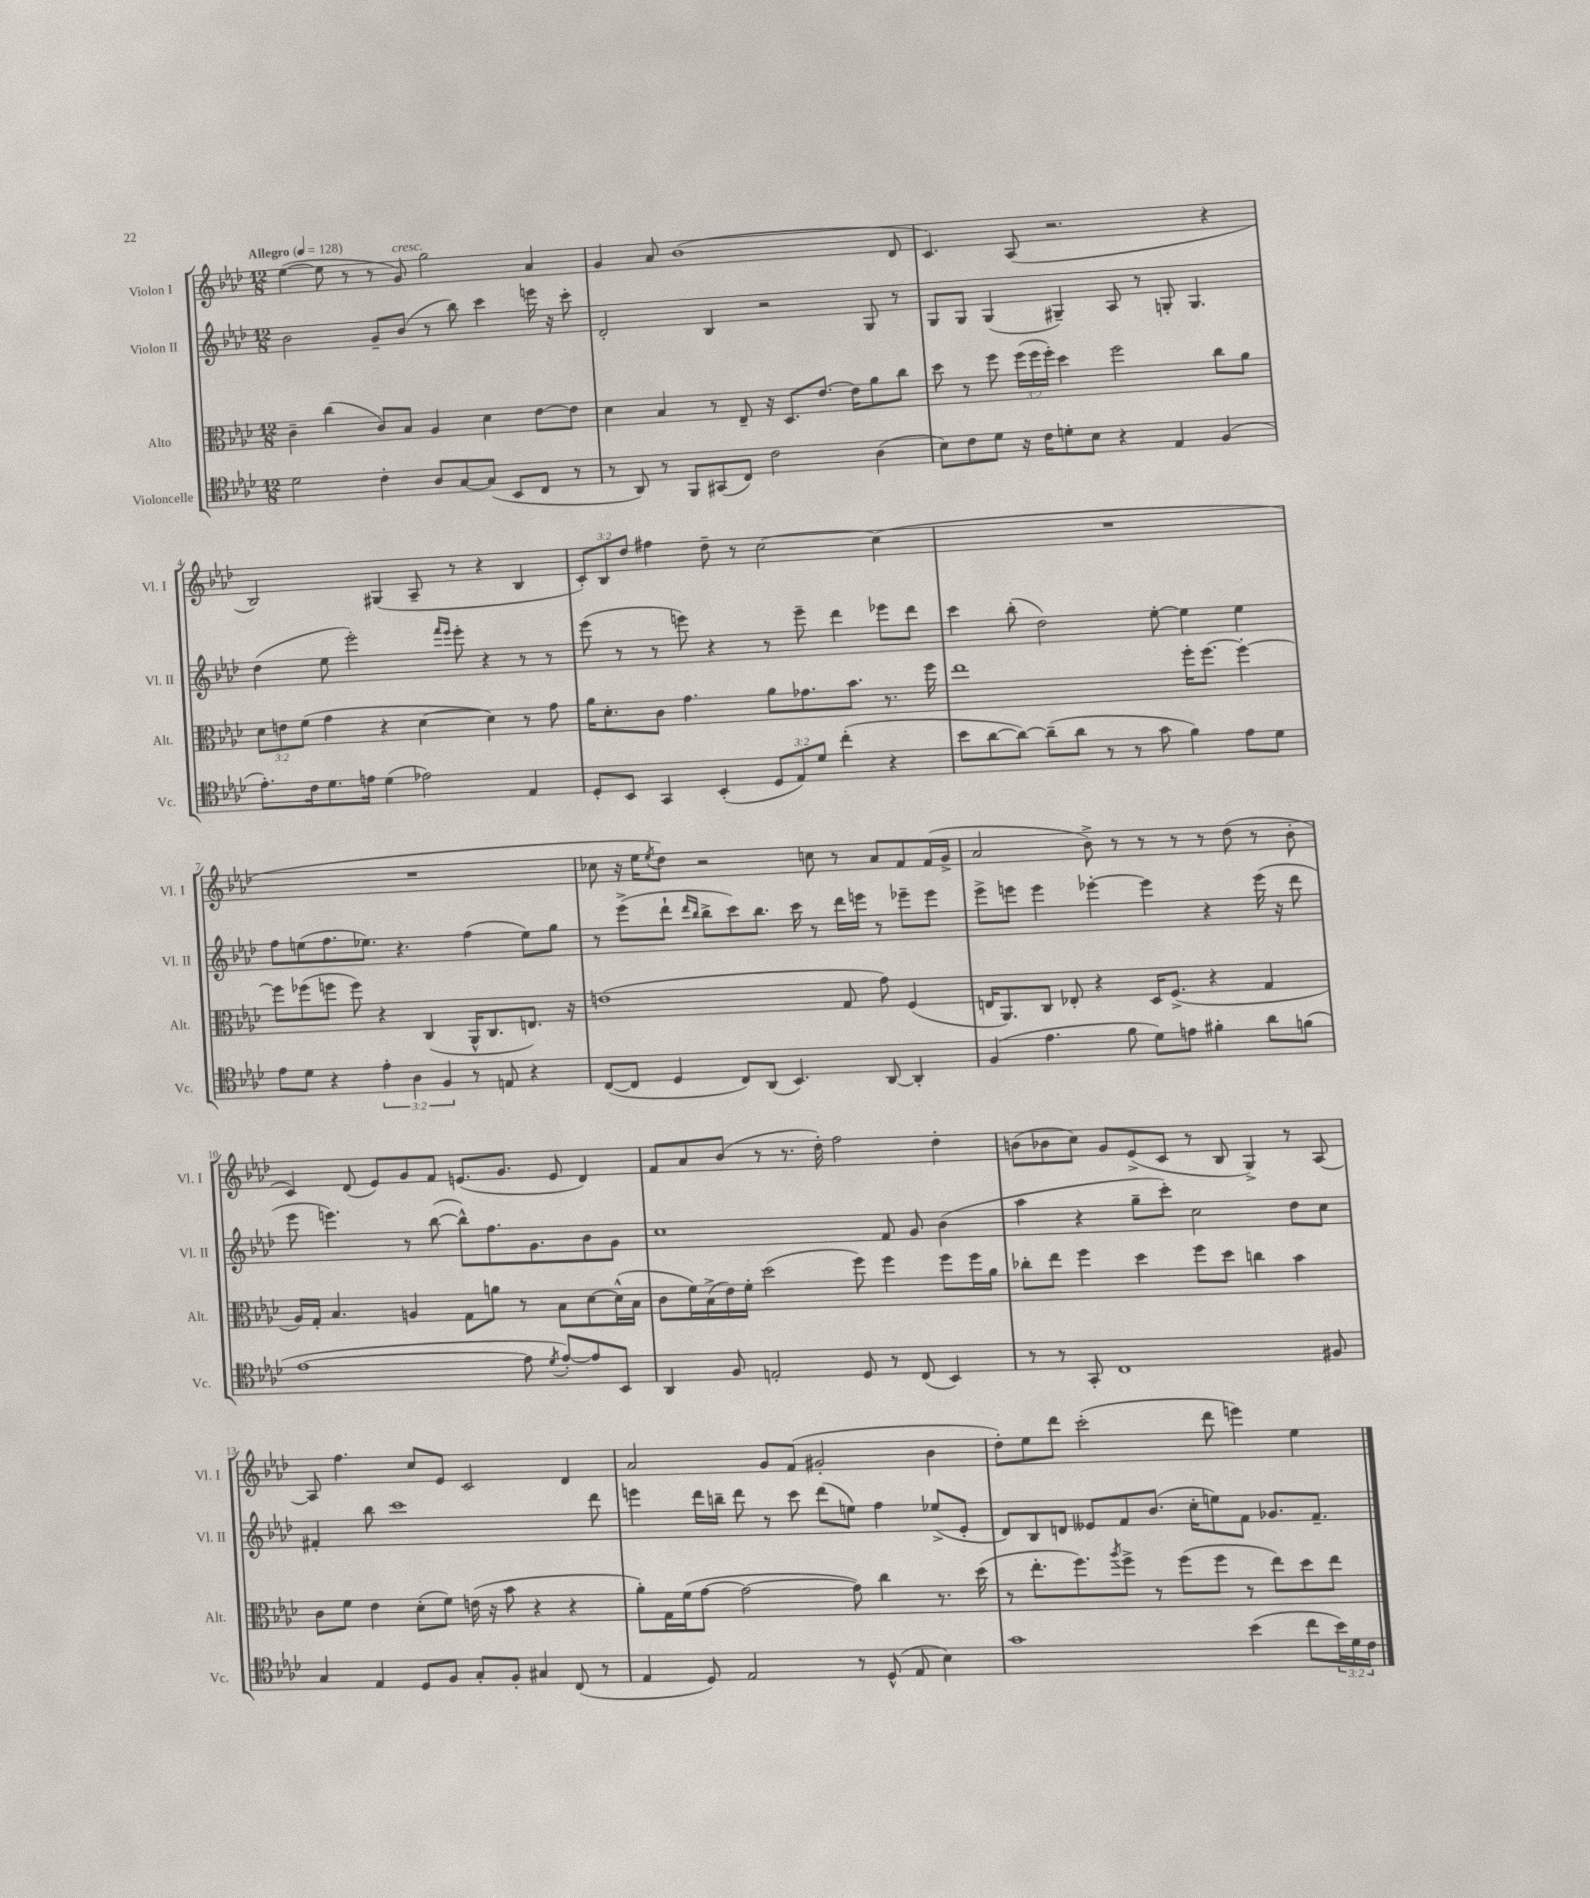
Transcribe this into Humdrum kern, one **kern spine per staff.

**kern	**kern	**kern	**kern
*staff4	*staff3	*staff2	*staff1
*clefC4	*clefC3	*clefG2	*clefG2
*k[b-e-a-d-]	*k[b-e-a-d-]	*k[b-e-a-d-]	*k[b-e-a-d-]
*M12/8	*M12/8	*M12/8	*M12/8
*MM128	*MM128	*MM128	*MM128
2d-	4c~	2b-	([4ee-
.	(4cc	.	8ee-]
.	.	.	8r
4c'	8c)	8g~	8r
.	8B-	(8b-	8g)
8A-	4A-	8r	2gg
[8G	.	8bb-)	.
(8G]	4d-	4ccc	.
8BB-	.	.	.
8C	[8e-	16eee	4a-
.	.	16r	.
8r	8e-]	8ccc'	.
=	=	=	=
8r	4d-	2d-'	4g
8AA-)	.	.	.
8r	4B-	.	8a-
8FF	.	.	(1b-
(8GG#	8r	4B-	.
8C)	8E-~	.	.
2c	16r	2r	.
.	8.D-	.	.
.	[8.e-	.	.
.	16e-]	.	.
(4A-	8a-	8G	.
.	8cc	8r	8d-
=	=	=	=
8B-)	8dd-	8G	4.c)
8c	8r	8G	.
8d-	8ff	(4G	.
16r	(24ff	.	(8A-
.	24ff	.	.
16c	.	.	.
.	24ff')	.	.
8d'	4dd-	4G#~)	2.r
8B-	.	.	.
4r	2ff	8A-	.
.	.	8r	.
4E-	.	8G'	.
.	.	4.G	.
(4F	8cc	.	4r
.	8a-	.	.
=	=	=	=
8.e-')	12d-	(4dd-	2B-)
.	12e	.	.
.	(12f	.	.
16c	.	.	.
8.d-	4g	8ee-	.
.	.	2eee-')	.
16e	.	.	.
(4d-	4r	.	(4G#
2e-)	[4d-	.	8A-~
.	.	16qqfff	.
.	.	16qqeee-	.
.	.	8eee-'	8r
.	4d-])	4r	4r
4E-	8r	8r	4B-
.	8g	8r	.
=	=	=	=
8D-'	16a-	(8eee-	12c')
.	8.d-'	.	.
.	.	.	12B-
8BB-	.	8r	.
.	.	.	12dd-
4GG	8c	8r	4ff#
.	4.g	8eee)	.
(4BB-'	.	4r	8dd-~
.	.	.	8r
12D-	8a-	8r	[2cc
12E-)	.	.	.
.	8.g-	8eee~	.
12d-	.	.	.
(4cc'	.	4ddd-	.
.	8.b-	.	.
4r	8.r	8eee-	(4cc]
.	.	8ddd-	.
.	16ff	.	.
=	=	=	=
8b-	1ee-	4ccc	1.r
[8a-	.	.	.
8a-_)	.	(8bb-'	.
(8a-~]	.	2dd-)	.
8a-	.	.	.
8r	.	.	.
8r	.	.	.
8g	.	[8ee-'	.
4f)	16ff'	4ee-]	.
.	[8.ff	.	.
8e-	4ff'_	4ee-	.
8d-	.	.	.
=	=	=	=
8e-	8ff]	8ff	1.r
8d-	(8ff-	(8ee	.
4r	8ff	8.ff	.
.	8ff)	.	.
.	.	8.ee-)	.
6e-'	4r	.	.
.	.	4.r	.
6A-	.	.	.
.	(4C	.	.
6F	.	.	.
8r	16AA-^^	(4ff	.
.	8.C	.	.
8E	.	.	.
4r	8.E)	8ee-)	.
.	.	8gg	.
.	16r	.	.
=	=	=	=
([8C	(1e	8r	8cc-
8C]	.	(8eee-^	16r
.	.	.	16ee-
.	.	.	8qee-
4D-	.	8ddd-`	8dd-)
.	.	16qqddd-	.
.	.	16qqbb-	.
.	.	8bb-^	2r
8C)	.	8ccc)	.
(8AA-	.	8.bb-	.
4.BB-)	.	.	.
.	.	16ccc	.
.	.	8r	8cc
.	8G	16ddd-	8r
.	.	16eee	.
[8AA-	8g)	8r	8a-
4AA-']	(4F	8eee-~	8f
.	.	8eee-	(16f
.	.	.	16g^
=	=	=	=
(4F	16E	8eee-^	2a-
.	8.AA-)	.	.
.	.	8eee	.
4.e-	8C	4eee	.
.	8E-'	.	.
.	4r	[4eee-'	8b-^)
8f	.	.	8r
8d-)	16D-	4eee-]	8r
.	(8.F^	.	.
8e	.	.	8r
4f#'	4r	4r	8r
.	.	.	(8dd-
8a-	4G	(16eee-	8r
.	.	16r	.
(8f	.	8ddd-	8b-'
=	=	=	=
[1e-	16A-)	8eee-	4c)
.	16G'	.	.
.	4.B-	4.eee)	.
.	.	.	(8d-
.	.	.	8e-)
.	4A	8r	8g
.	.	([8bb-	8f
.	8G	8bb-^^])	(8.e
.	8a	8.ff	.
.	.	.	8.g
8e-]	8r	.	.
.	.	8.g	.
8qd-	.	.	.
[8e-')	8B-	.	8e
8e-]	[8d-	8b-	4d-)
8BB-	(16d-^^]	8g	.
.	16B-	.	.
=	=	=	=
4AA-	8c	1cc	8f
.	16f)	.	8a-
.	(16B-^	.	.
8F	16e-)	.	(8b-
.	16f'	.	.
2E'	(2dd-	.	8r
.	.	.	8.r
.	.	.	16dd-')
.	.	.	2ff
8D-	8ff)	.	.
8r	4ff	8f	.
(8C	.	8g	.
4BB-)	8ff	(4b-	4dd-'
.	16ff	.	.
.	16a-	.	.
=	=	=	=
8r	8cc-'	4aa-	(8b
8r	8ee-	.	8b-
8GG'	4ff	4r	8cc)
1C	.	.	8g
.	4dd-	8gg~	(8e-^
.	.	8ccc')	8c
.	8ff	2cc	8r
.	8dd-	.	8B-
.	4cc	.	4G^)
.	4b-	8dd-	8r
8F#	.	8cc	[8A-
=	=	=	=
4G	8c	4f#'	8A-]
.	8f	.	4.ff
4E-	4e-	8bb-	.
.	.	1ccc	.
8D-	(8d-'	.	8cc
8F	8f)	.	8e-
8G'	(16e	.	2c
.	16r	.	.
8F'	8b-	.	.
4G#	4r	.	.
(8C	4r	.	4d-
8r	.	8ddd-	.
=	=	=	=
4E-	8a-')	4eee	2a-
.	16G	.	.
.	(16f	.	.
8D-)	[8g	16ddd-	.
.	.	16bb~	.
2E-	2g_	8ddd-	.
.	.	8r	8g
.	.	8ccc	(8f
.	.	(8ddd-	2g#'
8r	8g])	8ee)	.
(8D-^^	4cc	4ff	.
8E-	.	.	.
4B-)	8.r	(8ee-^	4b-
.	.	8e-'	.
.	(16dd-	.	.
=	=	=	=
1g	8r	8d-)	8dd-')
.	8.ee-'	8B-	8ee-
.	.	8d	8ddd-
.	8.ff)	.	.
.	.	8e--	(2ccc'
.	8qaa-	.	.
.	8ff^	8f	.
.	8r	(8.b-	.
.	(8ff	.	.
.	.	16cc'	.
.	8ff	8ee)	8ddd-
(4b-	8r	8f	4eee)
.	8ee-)	8.g-	.
8cc	8dd-	.	4ee-
.	.	8.f~	.
24b-)	8ee-	.	.
24d-	.	.	.
24c	.	.	.
==	==	==	==
*-	*-	*-	*-
